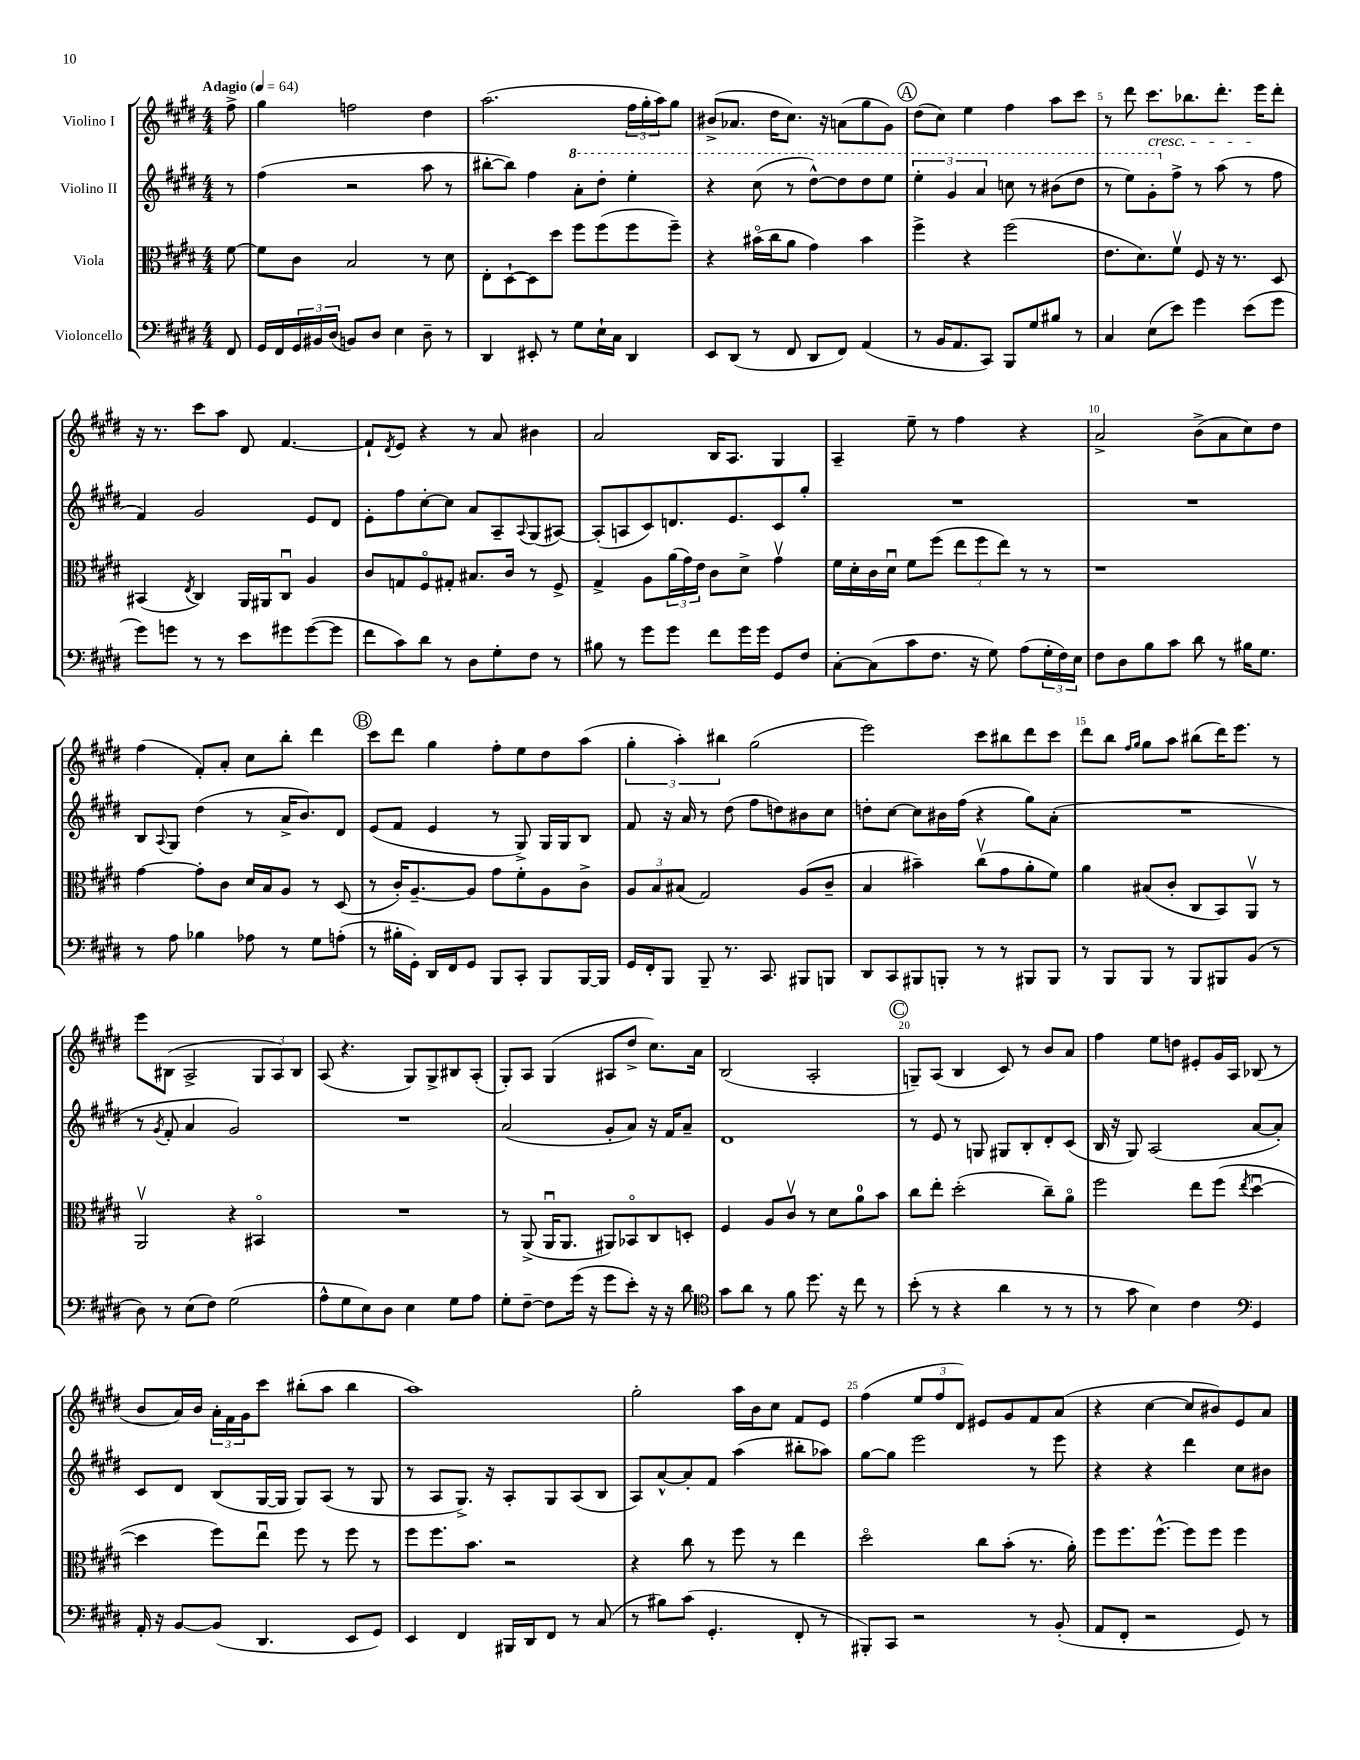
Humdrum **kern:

**kern	**kern	**kern	**kern
*staff4	*staff3	*staff2	*staff1
*clefF4	*clefC3	*clefG2	*clefG2
*k[f#c#g#d#]	*k[f#c#g#d#]	*k[f#c#g#d#]	*k[f#c#g#d#]
*M4/4	*M4/4	*M4/4	*M4/4
*MM64	*MM64	*MM64	*MM64
8FF#	[8f#	8r	8ff#^
=	=	=	=
16GG#	8f#]	(4ff#	4gg#
16FF#	.	.	.
24GG#	8c#	.	.
24BB#	.	.	.
(24D#	.	.	.
8BB)	2B	2r	2ff
8D#	.	.	.
4E	.	.	.
8D#~	8r	8aa	4dd#
8r	8d#	8r	.
=	=	=	=
4DD#	8E'	[8bb#'	(2.aa
.	[8D#`	8bb#])	.
8EE#'	8D#]	4ff#	.
8r	8dd#	.	.
8G#	8ff#	8aa'	.
16E`	(8ff#	8ddd#'	.
16C#	.	.	.
4DD#	8ff#	4eee'	24ff#
.	.	.	24gg#'
.	.	.	24aa)
.	8ff#~)	.	8gg#
=	=	=	=
8EE	4r	4r	(8b#^
(8DD#	.	.	8.a-
8r	(16b#o	(8ccc#	.
.	16cc#	.	16dd#
8FF#	8a	8r	8.cc#)
8DD#	4g#)	[8ddd#^^)	.
.	.	.	16r
8FF#)	.	8ddd#]	(8a
(4AA	4b#	8ddd#	8gg#
.	.	8eee	8g#)
=	=	=	=
8r	4ff#^	6eee'	(8dd#
16BB	.	.	8cc#)
.	.	6gg#	.
8.AA	.	.	.
.	4r	.	4ee
.	.	6aa	.
8CC#)	.	.	.
8BBB	(2ff#	8ccc	4ff#
8G#	.	8r	.
8B#	.	(8bb#	8aa
8r	.	8ddd#	8ccc#
=	=	=	=
4C#	8.e	8r	8r
.	.	8eee)	8ddd#
.	8.d#)	.	.
(8E	.	8gg#'	8.ccc#
8e)	8f#v	8ff#^	.
.	.	.	8.bb-
4g#	8F#	8r	.
.	16r	(8aa	8.ddd#'
.	8.r	.	.
(8e	.	8r	.
.	.	.	16eee
8g#	8D#	8ff#	8ddd#'
=	=	=	=
8g#)	(4BB#	4f#)	16r
.	.	.	8.r
8g	.	.	.
.	8qE	.	.
8r	4C#)	2g#	8ccc#
8r	.	.	8aa
8e	16AA	.	8d#
.	16AA#	.	.
8g#	8C#u	.	[4.f#
([8g#	4A	8e	.
8g#]	.	8d#	.
=	=	=	=
8f#	8c#	8e'	8f#`]
.	.	.	8qd#
8c#)	8G	8ff#	8e
8d#	8F#o	[8cc#'	4r
8r	8G#'	8cc#]	.
8D#	8.B#	8a	8r
8G#'	.	8A~	8a
.	16c#	.	.
.	.	8qqA	.
8F#	8r	(8G#	4b#
8r	8F#^	[8A#)	.
=	=	=	=
8B#	4G#^	(8A#']	2a
8r	.	8A	.
8g#	8A	8c#)	.
8g#	(24a	8.d	.
.	24g#)	.	.
.	24e	.	.
8f#	8c#	.	16B
.	.	8.e	8.A
16g#	8d#^	.	.
16g#	.	.	.
8GG#	4g#v	8c#	4G#
8F#	.	8gg#'	.
=	=	=	=
[8C#'	16f#	1r	4A~
.	16d#'	.	.
(8C#]	16c#	.	.
.	16d#u	.	.
8c#	8f#	.	8ee~
8.F#	(8ff#	.	8r
.	12ee	.	4ff#
16r	.	.	.
.	12ff#	.	.
8G#)	.	.	.
.	12ee)	.	.
(8A	8r	.	4r
24G#'	8r	.	.
24F#)	.	.	.
24E	.	.	.
=	=	=	=
8F#	1r	1r	2a^
8D#	.	.	.
8B	.	.	.
8c#	.	.	.
8d#	.	.	(8b^
8r	.	.	8a
16B#	.	.	8cc#)
8.G#	.	.	.
.	.	.	8dd#
=	=	=	=
8r	[4g#	8B	(4ff#
.	.	8qqA	.
8A	.	8G#	.
4B-	8g#']	(4dd#	8f#')
.	8c#	.	8a'
8A-	16d#	8r	8cc#
.	16B	.	.
8r	8A	16a^	8bb'
.	.	8.b)	.
8G#	8r	.	4ddd#
(8A'	(8D#	8d#	.
=	=	=	=
8r	8r	(8e	8ccc#
16B#'	16c#')	8f#	8ddd#
16GG#')	[8.A~	.	.
16DD#	.	4e	4gg#
16FF#	.	.	.
8GG#	8A]	.	.
8BBB	8g#	8r	8ff#'
8CC#'	8f#'	8G#^)	8ee
8BBB	8A	16G#	8dd#
.	.	16G#	.
[16BBB	8c#^	8B	(8aa
16BBB]	.	.	.
=	=	=	=
16GG#	12A	8f#	6gg#'
16FF#'	.	.	.
.	12B	.	.
8BBB	.	16r	.
.	(12B#	.	6aa')
.	.	16a	.
8BBB~	2G#)	8r	.
.	.	.	6bb#
8.r	.	(8dd#	.
.	.	8ff#	(2gg#
8.CC#	.	.	.
.	.	8dd)	.
8BBB#	(8A	8b#	.
8BBB	8c#~	8cc#	.
=	=	=	=
8DD#	4B	8dd'	2eee)
8CC#	.	[8cc#	.
8BBB#	4b#~)	8cc#]	.
8BBB'	.	16b#	.
.	.	(16ff#	.
8r	(8cc#v	4r	8ccc#
8r	8g#	.	8bb#
8BBB#	8a'	8gg#)	8ddd#
8BBB#	8f#)	(8a'	8ccc#
=	=	=	=
8r	4a	1r	8ddd#
8BBB	.	.	8bb
.	.	.	16qqff#
.	.	.	16qqgg#
8BBB	(8B#	.	8gg#
8r	8c#'	.	8aa
8BBB	8C#	.	(8bb#
8BBB#	8BB)	.	16ddd#)
.	.	.	8.eee
(8BB	8AAv	.	.
8r	8r	.	8r
=	=	=	=
8D#)	2AAv	8r	8eee
.	.	8qg#	.
8r	.	8f#'	(8B#
(8E	.	4a	2A^
8F#)	.	.	.
(2G#	4r	2g#)	.
.	4BB#o	.	12G#
.	.	.	12A)
.	.	.	12B#
=	=	=	=
8A^^	1r	1r	(8A
8G#	.	.	4.r
8E)	.	.	.
8D#	.	.	.
4E	.	.	8G#)
.	.	.	8G#^
8G#	.	.	8B#
8A	.	.	(8A'
=	=	=	=
8G#'	8r	(2a	8G#')
[8F#~	(8AA^	.	8A
8F#]	16AAu	.	(4G#
.	8.AA	.	.
(16g#	.	.	.
16r	.	.	.
8g#	8AA#)	8g#'	8A#
8e')	8BB-o	8a)	8dd#^
16r	8C#	16r	8.cc#)
16r	.	16f#	.
8d#	8D'	8a~	.
.	.	.	16a
=	=	=	=
*clefC4	*	*	*
8g#	4F#	1d#	(2B
8a	.	.	.
8r	8A	.	.
8f#	8c#v	.	.
8.dd#	8r	.	2A'
.	8d#	.	.
16r	.	.	.
8cc#	8a	.	.
8r	8b	.	.
=	=	=	=
(8b'	8cc#	8r	8G~)
8r	8ee'	8e	(8A
4r	(2dd#'	8r	4B
.	.	8G	.
4a	.	8G#	8c#)
.	.	8B'	8r
8r	8cc#~)	8d#'	8b
8r	8ao	(8c#	8a
=	=	=	=
8r	2ff#	16B	4ff#
.	.	16r	.
8g#	.	8G#)	.
4B)	.	(2A	8ee
.	.	.	8dd
4c#	8ee	.	8e#'
.	(8ff#	.	16g#
.	.	.	16A
*clefF4	*	*	*
.	8qee	.	.
4GG#	[4dd#u	[8a	(8B-
.	.	8a'])	8r
=	=	=	=
16AA'	4dd#]	8c#	8b
16r	.	.	.
[8BB	.	8d#	16a)
.	.	.	16b
(8BB]	8ff#)	(8B	24a'
.	.	.	24f#
.	.	.	24g#
4.DD#	8eeu	[16G#	8ccc#
.	.	16G#]	.
.	8ff#	8G#)	(8bb#'
.	8r	(8A	8aa
8EE	8ff#	8r	4bb#
8GG#)	8r	8G#	.
=	=	=	=
4EE	8ff#	8r	1aa)
.	8.ff#	8A	.
4FF#	.	8.G#^)	.
.	8.b	.	.
.	.	16r	.
16BBB#	2r	8A'	.
16DD#	.	.	.
8FF#	.	8G#	.
8r	.	(8A	.
(8C#	.	8B	.
=	=	=	=
8r	4r	8A)	2gg#'
8B#)	.	[8a^^	.
(8c#	8cc#	8a']	.
4.GG#'	8r	8f#	.
.	8ff#	(4aa	16aa
.	.	.	16b
.	8r	.	8cc#
8FF#'	4ee	8bb#'	8f#
8r	.	8aa-)	8e
=	=	=	=
8BBB#')	2dd#o	[8gg#	(4ff#
8CC#	.	8gg#]	.
2r	.	2eee	12ee
.	.	.	12ff#
.	.	.	12d#)
.	8cc#	.	8e#
.	(8b'	.	8g#
8r	8.r	8r	8f#
(8BB'	.	8eee	(8a
.	16a')	.	.
=	=	=	=
8AA	8ff#	4r	4r
8FF#'	8.ff#	.	.
2r	.	4r	[4cc#
.	[8.ff#^^	.	.
.	8ff#]	4ddd#	8cc#]
.	8ff#	.	8b#)
8GG#)	4ff#	8cc#	8e
8r	.	8b#	8a
==	==	==	==
*-	*-	*-	*-
